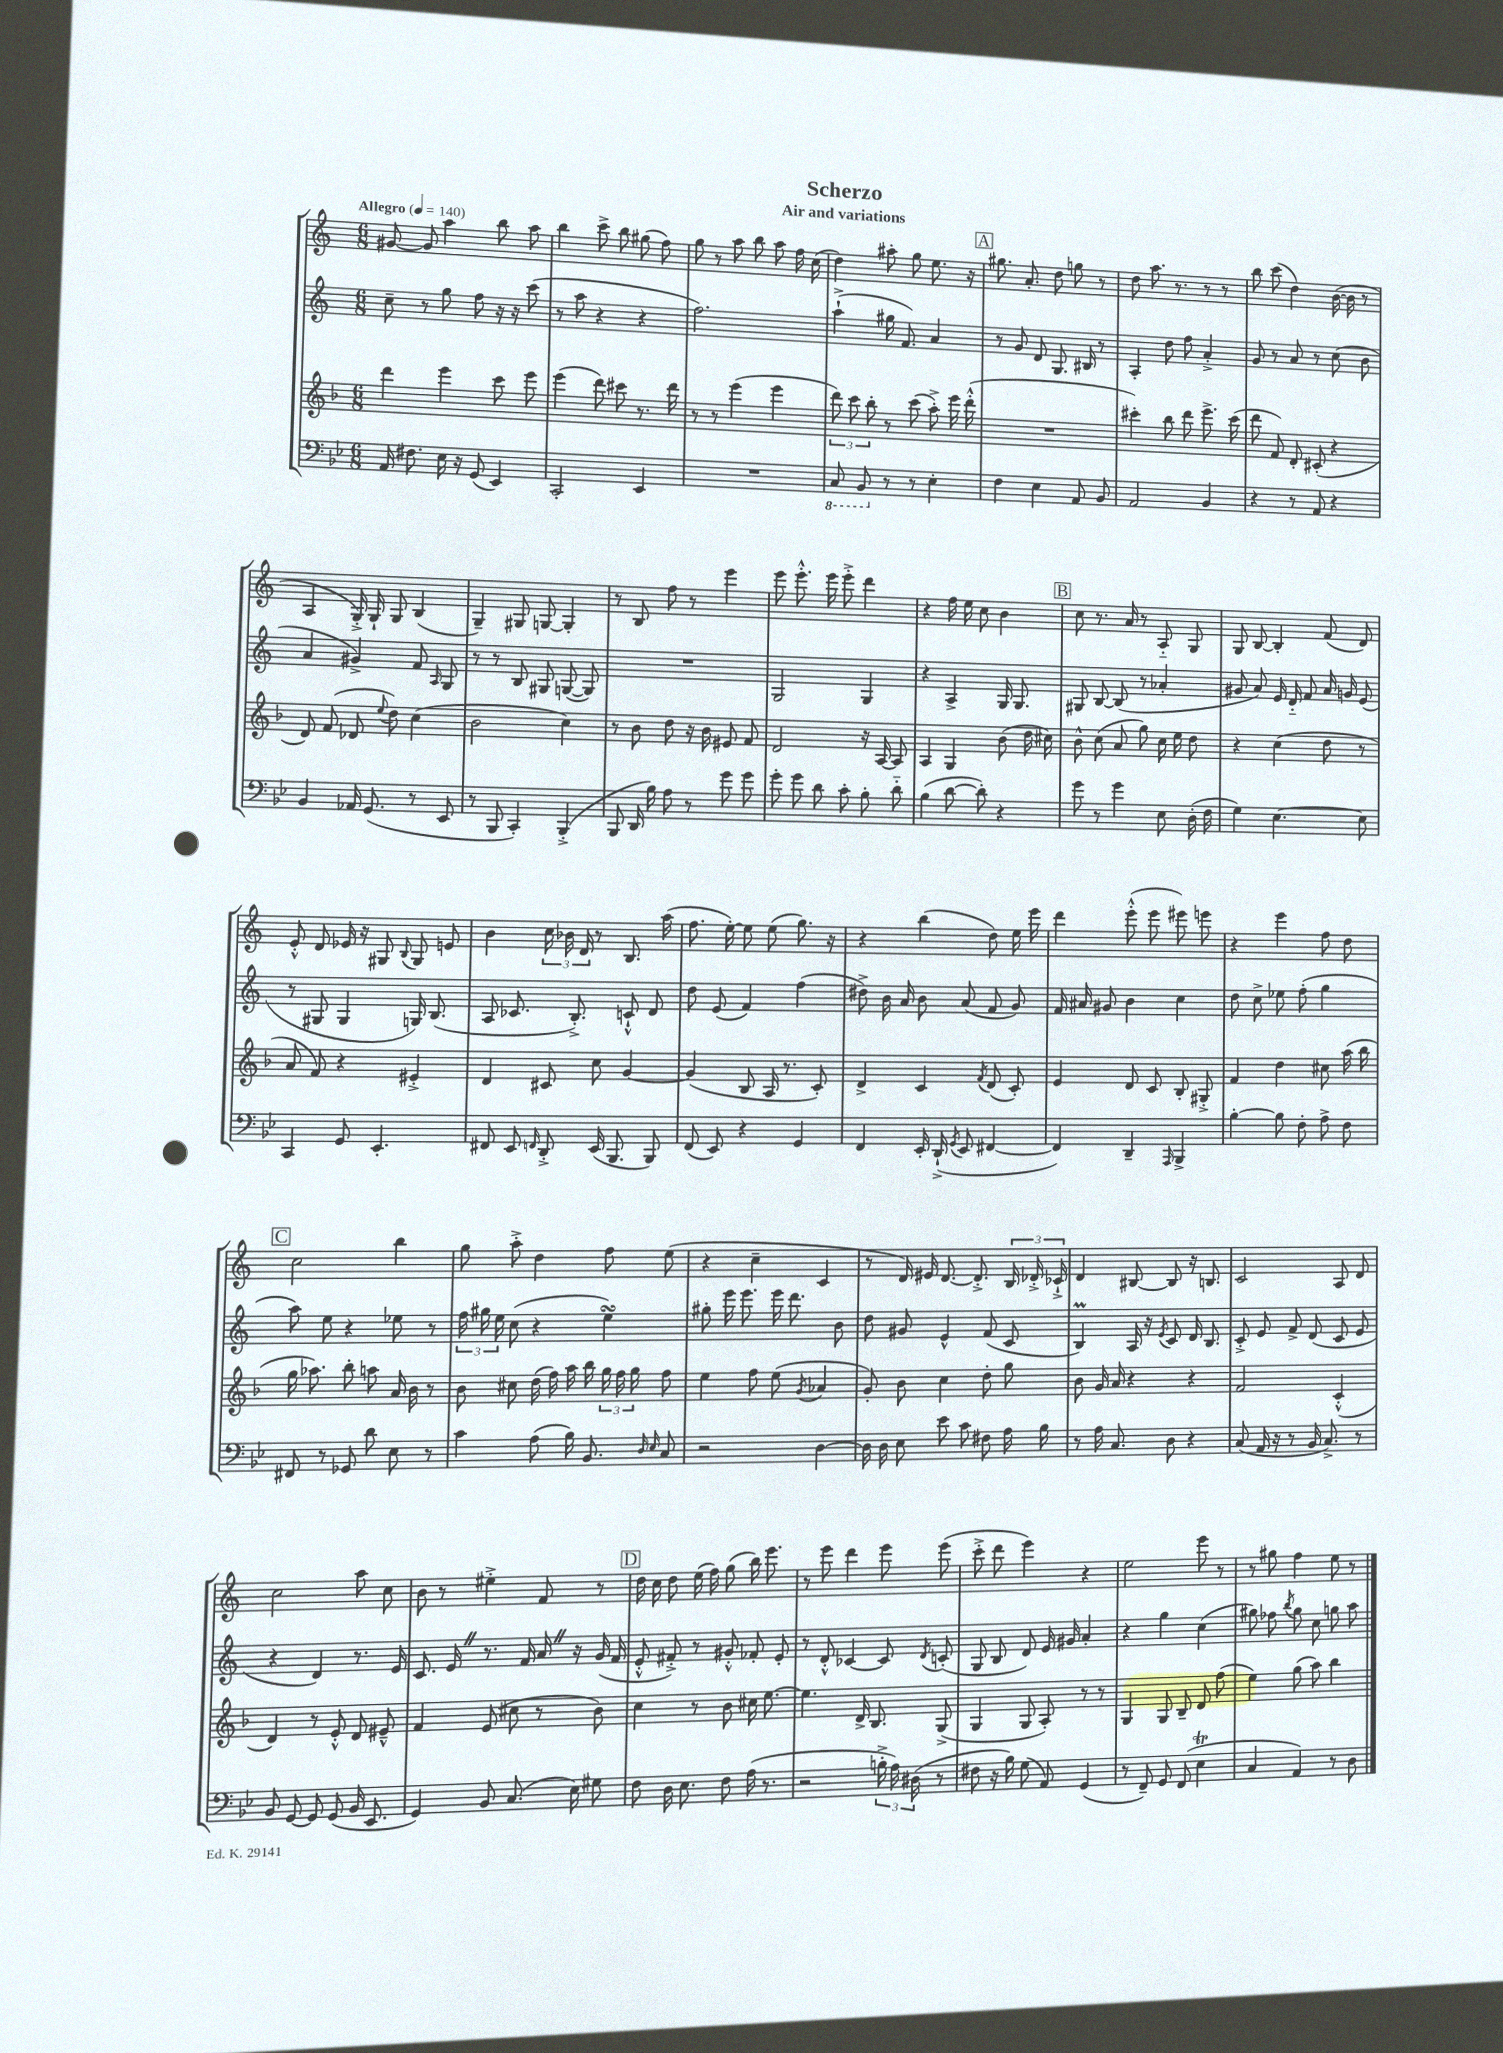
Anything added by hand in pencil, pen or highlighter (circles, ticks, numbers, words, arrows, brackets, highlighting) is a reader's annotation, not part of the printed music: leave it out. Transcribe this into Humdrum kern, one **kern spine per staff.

**kern	**kern	**kern	**kern
*staff4	*staff3	*staff2	*staff1
*clefF4	*clefG2	*clefG2	*clefG2
*k[b-e-]	*k[b-]	*k[]	*k[]
*M6/8	*M6/8	*M6/8	*M6/8
*MM140	*MM140	*MM140	*MM140
16AA/	4ddd\	8cc~\	[8g#/
8.F#\	.	.	.
.	.	8r	8g#/]
16E-\	4eee\	8gg\	4aa\
16r	.	.	.
(8GG/	.	8ff\	.
4EE-/)	8ccc\	16r	8bb\
.	.	16r	.
.	8eee\	(8ccc\	8aa\
=	=	=	=
2CC'/	(4eee\	8r	4bb\
.	.	8aa\	.
.	8ddd\)	4r	8ccc^\
.	8ccc#\	.	8bb\
4EE-/	8.r	4r	(8gg#\
.	.	.	8ff\)
.	16ddd\	.	.
=	=	=	=
2.r	8r	2.ff\)	8gg\
.	8r	.	8r
.	(4eee\	.	8aa\
.	.	.	8bb\
.	4eee\	.	8aa\
.	.	.	16ff\
.	.	.	(16cc\
=	=	=	=
8CC/	12ddd\)	(4aa`^\	4dd\)
.	12ccc\	.	.
8BBB-/	.	.	.
.	12bb-'\	.	.
8r	8r	16gg#\	8aa#'\
.	.	8.f/)	.
8r	(8ccc\	.	8gg\
4E-'\	8aa'^\)	4a/	8.ee\
.	16eee\	.	.
.	(16ddd'^^\	.	16r
=	=	=	=
4F\	2.r	8r	8.gg#\
.	.	8g/	.
.	.	.	8.a'/
4E-\	.	8d/	.
.	.	8.G/	8dd\
8AA/	.	.	8gg\
.	.	16B#/	.
8BB-/	.	8r	8r
=	=	=	=
2AA/	4ccc#'\)	4A'/	8dd\
.	.	.	8.aa\
.	8bb-\	8dd\	.
.	.	.	8.r
.	8ddd\	8ff\	.
4BB-/	8.eee^\	4a'^/	8r
.	.	.	8r
.	(16ccc#\	.	.
=	=	=	=
4r	8ddd\	8g/	8bb\
.	8f/)	8r	(8ccc\
8r	8d'/	8a/	4dd\)
8AA/	(8c#'/	8r	.
4r	4r	(8cc\	([16b\
.	.	.	16b\]
.	.	8b\	8r
=	=	=	=
4BB-/	8d/)	4a/	4A/
.	(8f/	.	.
16AA-/	8d-/	4g#^/)	16G'^/)
(8.GG/	.	.	16G`/
.	8qqee/	.	.
.	8dd\)	.	8G/
8r	(4cc\	8f/	(4B/
.	.	16qqA/	.
8EE-/	.	8G/	.
=	=	=	=
8r	2b-\	8r	4G~/)
8BBB-/	.	8r	.
4CC'/)	.	8B/	8G#/
.	.	8G#/	[8G/
(4BBB-'^/	4cc\)	([8G/	4G'/]
.	.	8G/])	.
=	=	=	=
8BBB-/	8r	2.r	8r
16DD/	8b-\	.	8B/
16B-\)	.	.	.
8A\	8dd\	.	8ff\
8r	16r	.	8r
.	16b-\	.	.
8g\	8e#/	.	4eee\
8g\	8f/	.	.
=	=	=	=
8g'\	2d/	2G/	8eee\
8g\	.	.	8.eee'^^\
8d\	.	.	.
.	.	.	16eee\
8c'\	.	.	8eee'^\
8B-'\	16r	4G/	4ddd\
.	[16A/	.	.
8d'~\	8A/]	.	.
=	=	=	=
(4B-\	4A/	4r	4r
[8d\	4G/	4A^/	16ff\
.	.	.	16ee\
8d'\])	.	.	8cc\
4r	(8b-\	16G/	4b\
.	.	8.G/	.
.	16dd\	.	.
.	16cc#\)	.	.
=	=	=	=
8g\	8b-^^\	8G#/	8cc\
8r	(8cc\	[8B/	8.r
4g\	8a/	(8B/]	.
.	.	.	16a/
.	8gg\)	8r	8r
8E-\	16cc\	4a-'/	8A'~/
.	16ee\	.	.
(16D'\	8dd\	.	8G/
16F\	.	.	.
=	=	=	=
4G\)	4r	8g#/	8G/
.	.	8a/)	[8B/
[4.E-\	(4cc\	16e/	4B'/]
.	.	16d'~/	.
.	.	8f/	.
.	8dd\	16a/	(8f/
.	.	16g/	.
8E-\]	8r	(8e/	8d/)
=	=	=	=
4CC/	8a/	8r	8e'^^/
.	8f/)	8G#/	8d/
8GG/	4r	4G#/	16e-/
.	.	.	16r
4.EE-'/	.	.	8G#/
.	.	.	8qqB/
.	4e#'^/	16G/)	8G#/
.	.	(8.B/	.
.	.	.	8e/
=	=	=	=
8FF#/	4d/	8A/	4b\
8EE-/	.	8.c-/	.
16qqFF/	.	.	.
8DD'^/	8c#/	.	24cc\
.	.	.	24b-\
.	.	8.B'^/)	.
.	.	.	24d/
(16EE-/	8cc\	.	8r
8.BBB-/	.	.	.
.	[4g/	8c`^^/	8.B/
8BBB-/)	.	8d/	.
.	.	.	(16aa\
=	=	=	=
(8FF/	(4g/]	8dd\	8.ff\
8EE-/)	.	(8e/	.
.	.	.	[16ee'\)
4r	8B-/	4f/)	8ee\]
.	16A/	.	(8ee\
.	8.r	.	.
4GG/	.	(4ff\	8.gg\)
.	8c'/)	.	.
.	.	.	16r
=	=	=	=
4FF/	4d^/	8dd#^\)	4r
.	.	16b\	.
.	.	16a/	.
16EE-'/	4c/	8b\	(4bb\
(16DD`^/	.	.	.
8qGG/	.	.	.
8EE-/	.	(8a/	.
.	8qf/	.	.
[4FF#/	(8d/	8f/	8dd\)
.	8c'/)	8g/)	16ee\
.	.	.	16eee\
=	=	=	=
4FF#/])	4e/	16f/	4ddd\
.	.	16a#/	.
.	.	8g#/	.
4DD~/	8d/	4b\	(8eee'^^\
.	8c/	.	8eee\
16qqAAA/	.	.	.
4BBB-^/	8B-'/	4cc\	8eee#\)
.	8G#'^/	.	8eee\
=	=	=	=
[4B-'\	4f/	8dd\	4r
.	.	8cc^\	.
8B-\]	4dd\	8ee-\	4eee\
8F'\	.	(8ff'\	.
8A^\	8cc#\	4gg\	8ff\
8F\	(16aa\	.	8dd\
.	16bb-\	.	.
=	=	=	=
8FF#/	16gg\	8aa\)	2cc\
.	8.aa-\)	.	.
8r	.	8ee\	.
8GG-/	8bb-'\	4r	.
8d\	8aa\	.	.
8E-\	16a/	8ee-\	4bb\
.	16b-\	.	.
8r	8r	8r	.
=	=	=	=
4c\	8b-\	24ff\	8gg\
.	.	24gg#\	.
.	.	24ee\	.
.	8cc#\	(8cc\	8aa'^\
(8A\	(16dd\	4r	4dd\
.	16ff\)	.	.
16B-\)	16aa\	.	.
8.BB-/	16bb-\	.	.
.	24gg\	4ee\)	8ff\
.	24ff\	.	.
.	24gg\	.	.
16qqD/	.	.	.
16qqE-/	.	.	.
8C/	8ff\	.	(8ee\
=	=	=	=
2r	4ee\	8gg#'\	4r
.	.	16eee\	.
.	.	8.eee\	.
.	8ff\	.	4cc~\
.	(8ee\	16eee\	.
.	.	8.ddd\	.
.	8qg/	.	.
[4D\	4a-/	.	4c/
.	.	8b\	.
=	=	=	=
16D\]	8g'/)	8dd\	8r
16D\	.	.	.
8E-\	8b-\	8g#/	16d/)
.	.	.	16e#/
8e-\	4cc\	4e^^/	[8.d/
8c\	.	.	.
.	.	.	8.d'^/]
8F#\	8dd'\	(8f/	.
16A\	8gg\	8c/	24B/
.	.	.	24d-'^/
16B-\	.	.	.
.	.	.	24c-`^/
=	=	=	=
8r	8b-\	4B/)	4d/
16A\	16g/	.	.
8.C/	16a/	.	.
.	4r	16A/	[8B#/
.	.	16r	.
.	.	8qe/	.
8D\	.	8c/	8B#/]
4r	4r	16d/	16r
.	.	8.B/	8.B/
=	=	=	=
(8C/	2f/	8c'^/	2c/
16AA/	.	8e/	.
16r	.	.	.
8r	.	8f^/	.
16BB-/	.	(8d/	.
8.C^/)	.	.	.
.	(4c'^^/	8c/	8A/
8r	.	8e/	8d/
=	=	=	=
8BB-/	4d/)	4r	2cc\
[8GG/	.	.	.
8GG/]	8r	4d/)	.
(8GG/	8e'^^/	.	.
16BB-/	8d/	8.r	8aa\
8.EE-/	.	.	.
.	8e#~^^/	.	8cc\
.	.	16e/	.
=	=	=	=
4GG/)	4f/	8.c/	8b\
.	.	.	8r
.	.	16e/	.
8BB-/	(8e/	8.r	4ee#'^\
(8.C/	8cc#\	.	.
.	.	16f/	.
.	8r	16a/	8f/
16E-\)	.	16r	.
8G#\	8b-\)	(16g/	8r
.	.	16f/	.
=	=	=	=
8F\	4cc\	8e'^^/	16dd\
.	.	.	16cc\
16D\	.	8f#'^/)	8dd\
8.E-\	.	.	.
.	8r	8r	(16ee\
.	.	.	16ff\)
8F\	8b-\	8g#'^^/	(8gg\
(16A\	16cc#\	8f-'/	16bb\)
8.r	[8.ee\	.	8.eee\
.	.	8e'/	.
=	=	=	=
2r	4.ee\]	8r	8r
.	.	8d'^^/	8eee\
.	.	[4c-/	4ddd\
.	16d^/	.	.
.	8.B-/	.	.
24B'^\	.	8c-/]	8eee\
24A\)	.	.	.
(24D#\	.	.	.
.	.	8qd/	.
8r	(8G^/	(8c'/	(8eee\
=	=	=	=
8F#\	4G/	8G/	8ccc'^\
16r	.	8B/	8ddd\
16B-\)	.	.	.
(8G\	8G/	8d/)	4eee\)
8AA/)	8A'/)	16e/	.
.	.	16g#/	.
(4GG/	8r	4a'/	4r
.	8r	.	.
=	=	=	=
8r	4G/	4r	2ee\
8FF~/)	.	.	.
8GG/	8G/	4gg\	.
(8FF/	8B-~/	.	.
4E-\	8d/	(4cc\	8eee\
.	(8ff\	.	8r
=	=	=	=
4C/	4ee\)	8gg#\)	8r
.	.	8ff-\	8gg#\
.	.	8qbb/	.
4AA/)	(8gg\	8gg#\	4ff\
.	8aa\)	8cc\	.
8r	4bb-\	8gg\	8ee\
8D\	.	8aa\	8r
==	==	==	==
*-	*-	*-	*-
